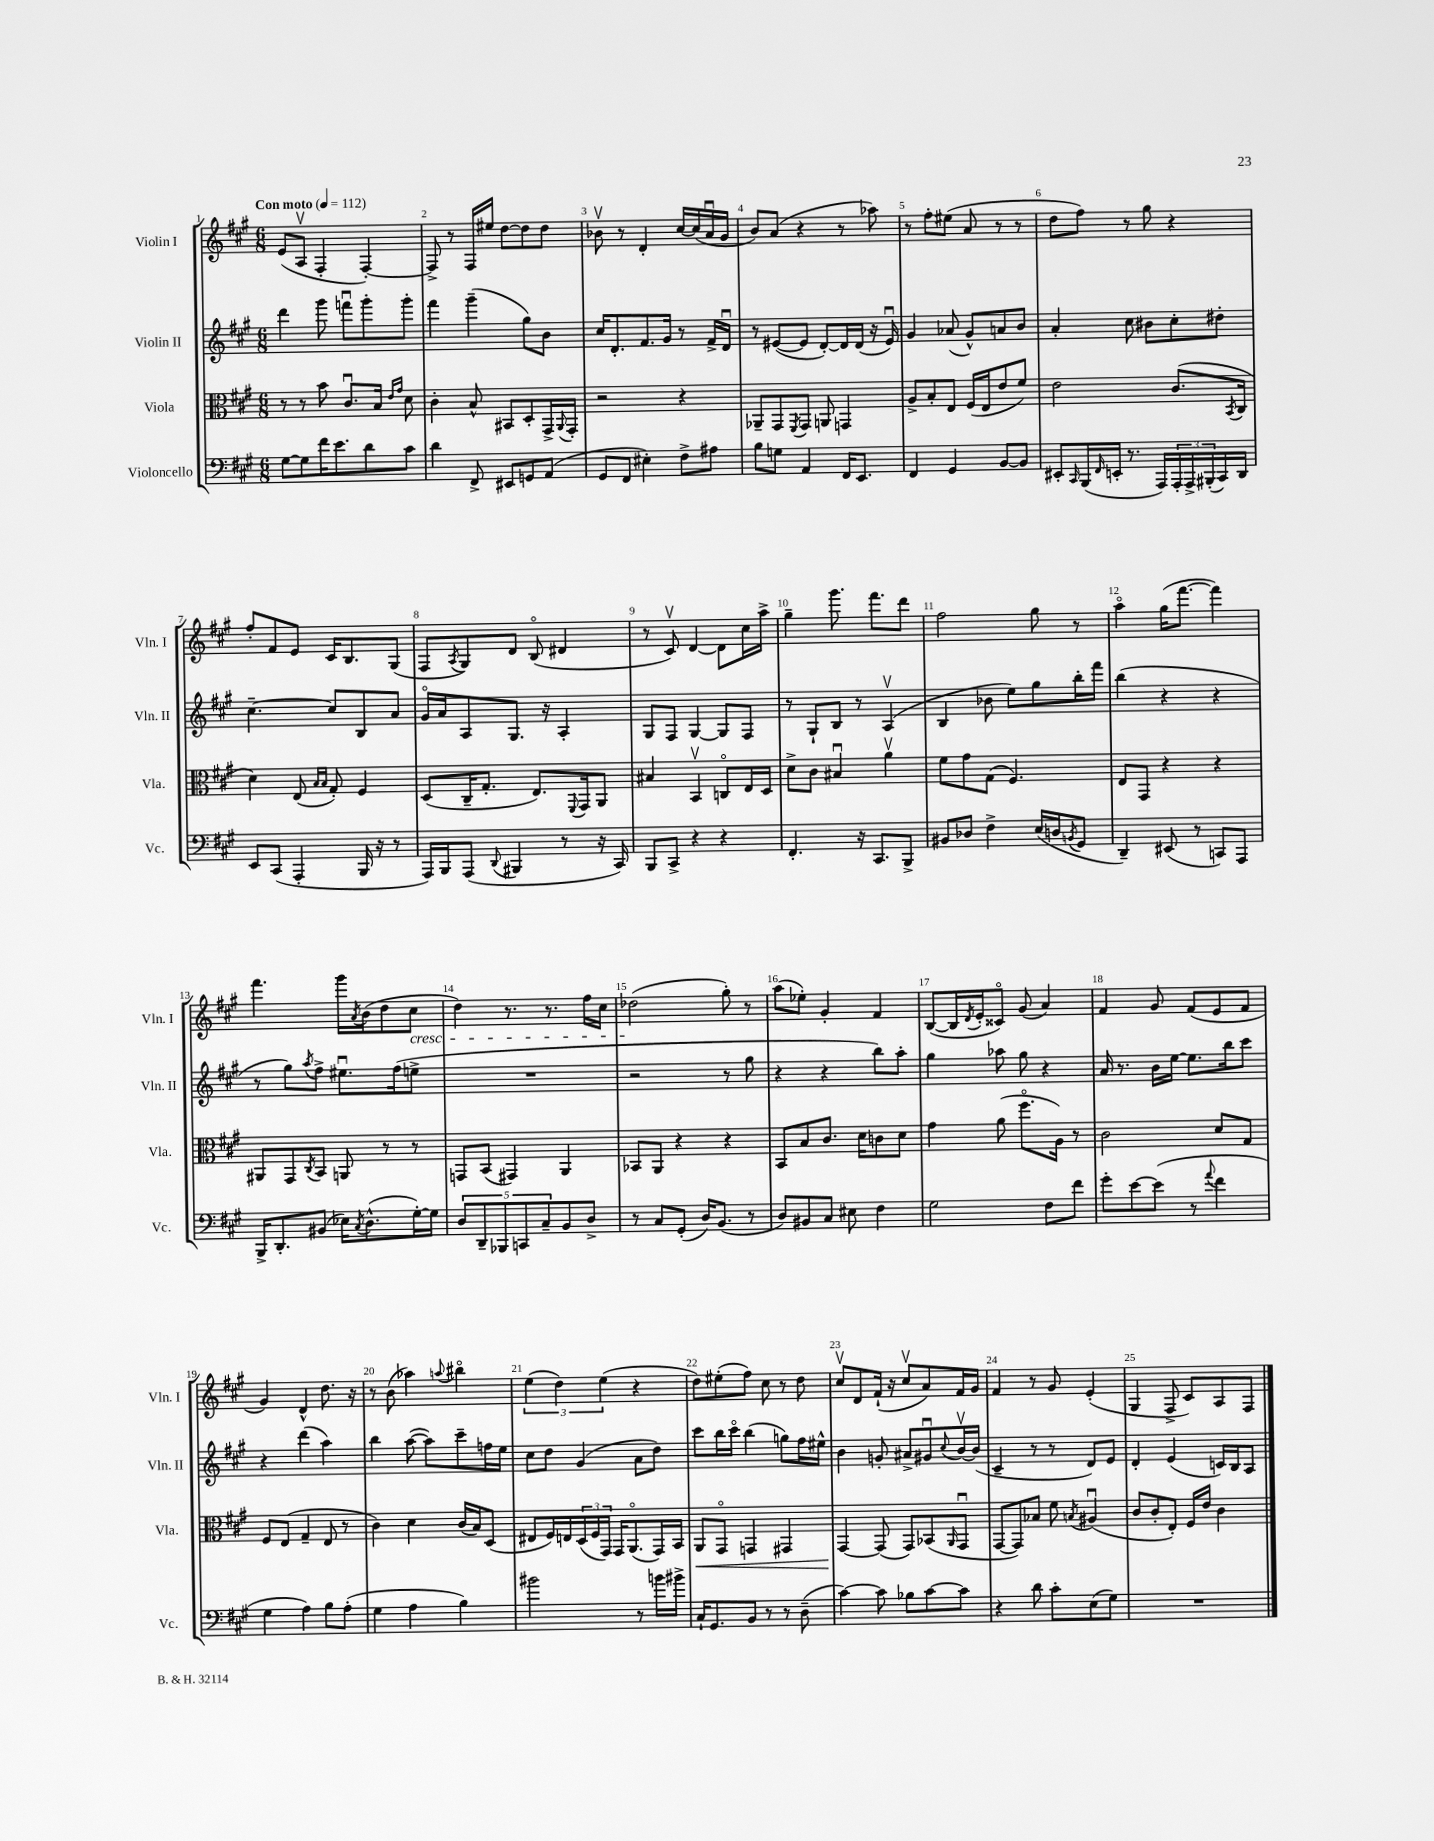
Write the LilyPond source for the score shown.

<<
\new StaffGroup <<
\new Staff = "s0" \with { instrumentName = "Violin I" shortInstrumentName = "Vln. I" } {
    \clef treble \key a \major \numericTimeSignature \time 6/8 \tempo "Con moto" 4 = 112
    e'8( a8\upbow fis4-. fis4~-.) |
    fis8-> r8 fis16 eis''16 d''8~ d''8 d''8 |
    bes'8\upbow r8 d'4-. cis''16~ cis''16( a'16\downbow gis'16 |
    b'8) a'8( r4 r8 aes''8) |
    r8 fis''8-. eis''8( a'8 r8 r8 |
    d''8 fis''8) r8 gis''8 r4 |
    fis''8-. fis'8 e'8 cis'16 b8. gis8( |
    fis8 \acciaccatura { a8 } gis8) d'8 b8\flageolet( dis'4 |
    r8 cis'8\upbow) d'4~ d'8 cis''16 a''16-> |
    gis''4-- gis'''8. fis'''8. d'''8 |
    fis''2 gis''8 r8 |
    a''4\flageolet gis''16( fis'''8.~ fis'''4) |
    fis'''4. gis'''16 \acciaccatura { a'8 } b'16( d''8 cis''8\cresc |
    d''4) r8. r8. fis''16 cis''16 |
    des''2\!( gis''8-.) r8 |
    a''8( ees''8-.) gis'4-. fis'4 |
    b8~( b16 \acciaccatura { d'8 } e'16-. cisis'8\flageolet) gis'8( a'4) |
    fis'4 gis'8 fis'8( e'8 fis'8 |
    gis'4) d'4-^ d''8. r16 |
    r8 b'8( aes''4) \appoggiatura { a''8 } bis''4\flageolet |
    \tuplet 3/2 { e''4( d''4) e''4( } r4 |
    d''8) eis''8-.( fis''8) cis''8 r8 d''8 |
    cis''8\upbow d'8 fis'16-!( r16 cis''8\upbow a'8) fis'16 gis'16 |
    fis'4 r8 gis'8 e'4-.( |
    gis4 fis8-> cis'8) a8 fis8 \bar "|." |
}
\new Staff = "s1" \with { instrumentName = "Violin II" shortInstrumentName = "Vln. II" } {
    \clef treble \key a \major \numericTimeSignature \time 6/8
    d'''4 gis'''8 f'''8\downbow gis'''8-. gis'''8-. |
    fis'''4 gis'''4--( gis''8) b'8 |
    cis''16 d'8.-. fis'8. gis'16 r8 fis'16-> d'16\downbow |
    r8 eis'8~( eis'8 d'8~-.) d'16 d'16( r16 eis'16\downbow) |
    gis'4 aes'8( gis'8-^) a'8 b'8 |
    a'4-. cis''8 bis'8 cis''8-. dis''8-. |
    cis''4.~-- cis''8 b8 a'8 |
    gis'16\flageolet a'16 a8 gis8. r16 a4-. |
    gis8 fis8 gis4~ gis8 fis8 |
    r8 gis8-! b8 r8 a4\upbow( |
    b4 bes'8 e''8) gis''8 b''16-. fis'''16 |
    b''4( r4 r4 |
    r8 gis''8) \acciaccatura { a''8 } fis''8-> eis''8.\downbow fis''16( e''8-> |
    R2. |
    r2 r8 gis''8 |
    r4 r4 b''8) a''8-. |
    gis''4 aes''8 gis''8 r4 |
    a'16 r8. b'16 e''16~ e''8. b''16 cis'''8 |
    r4 d'''4( a''4) |
    b''4 a''8~( a''8) cis'''8-- f''16 e''16 |
    cis''8 d''8 gis'4( a'8 d''8) |
    cis'''8 b''16 cis'''16\flageolet b''4( g''8) fis''16 eis''16-^ |
    b'4 g'8-. ais'8-> gis'8\downbow \appoggiatura { cis''8 } b'16~\upbow b'16( |
    cis'4-- r8 r8 d'8) e'8 |
    d'4-. e'4( c'16) b16 a8 \bar "|." |
}
\new Staff = "s2" \with { instrumentName = "Viola" shortInstrumentName = "Vla." } {
    \clef alto \key a \major \numericTimeSignature \time 6/8
    r8 r8 b'8 cis'8.\downbow b16 \grace { e'16 gis'16 } d'8 |
    cis'4-. b8-^ bis,8 d8-. gis,16-> \appoggiatura { a,8 } gis,16-. |
    r2 r4 |
    aes,8-- gis,8 \acciaccatura { fis,8 } gis,8 a,8 g,4 |
    a8-> b8-. e8 fis16( e16 e'8 fis'8) |
    e'2 cis'8.( \acciaccatura { b,8 } cis16 |
    d'4) e8( \grace { b16 b16 } gis8-.) fis4 |
    d8( cis16-- gis8.-. e8.) \appoggiatura { fis,8 } gis,16 a,8 |
    bis4 b,4\upbow c8\flageolet e16 d16 |
    d'8-> cis'8 bis4\downbow a'4\upbow |
    fis'8 gis'8 gis8( fis4.) |
    e8 gis,8 r4 r4 |
    ais,8 gis,8 \acciaccatura { cis8 } b,8 a,8 r8 r8 |
    g,8 b,8( gis,4) a,4 |
    bes,8 a,8 r4 r4 |
    b,8 b8 cis'8. d'16 c'8 d'8 |
    gis'4 a'8( fis''8.\flageolet a16) r8 |
    cis'2 d'8 gis8 |
    fis8 e8( gis4-- e8 r8 |
    cis'4) d'4 cis'16( b16) d8( |
    eis8 fis16) e16 \tuplet 3/2 { d16( fis16 gis,16) } gis,16 a,8.\flageolet( gis,16) b,16 |
    a,8\< gis,8\flageolet g,4 gis,4 |
    gis,4~\! gis,8( gis,8) bes,8( \grace { a,16 } gis,8\downbow |
    gis,8~ gis,8) bes8 fis'8 \acciaccatura { b8 } ais4\downbow( |
    cis'8 cis'8-. e8-.) fis16 e'16 cis'4 \bar "|." |
}
\new Staff = "s3" \with { instrumentName = "Violoncello" shortInstrumentName = "Vc." } {
    \clef bass \key a \major \numericTimeSignature \time 6/8
    gis8~ gis8 fis'16 e'8. d'8 cis'8 |
    d'4 fis,8-> eis,8 g,8 a,8( |
    gis,8 fis,8 eis4-.) fis8-> ais8 |
    b8 g8 a,4 fis,16 e,8. |
    fis,4 gis,4 b,8~ b,8 |
    eis,8-. \grace { cis,16 } b,,16( \grace { fis,16 } e,16-. r8. a,,16) \tuplet 3/2 { a,,16-. a,,16-> bis,,16-.( } cis,16) d,16 |
    e,8 cis,8( a,,4-. b,,16 r16 r8 |
    a,,16) b,,16 a,,8( \appoggiatura { d,8 } bis,,4 r8 r16 cis,16) |
    b,,8 cis,8-> r4 r4 |
    fis,4.-. r16 cis,8. b,,8-> |
    bis,8 des8 fis4-> e16( d16 \acciaccatura { b,8 } gis,8 |
    d,4--) eis,8( r8 c,8) a,,8 |
    b,,16-> d,8.-. bis,8( ees16) \acciaccatura { cis8 } d8.-^( gis16~-.) gis16 |
    \tuplet 5/4 { d8 d,8-- bes,,8 c,8 cis8-- } b,8 d8-> |
    r8 cis8 gis,8-.( d16) b,8.( r8 |
    d8) bis,8 cis8 eis8 fis4 |
    gis2 fis8 fis'8 |
    gis'8-. e'8~ e'8( r8 \appoggiatura { a'8 } fis'4 |
    gis4 a4) b8 a8-.( |
    gis4 a4 b4) |
    bis'2 r8 b'16 bis'16-> |
    cis16-! gis,8. b,8 r8 r8 d8--( |
    cis'4~) cis'8 bes8 cis'8~ cis'8 |
    r4 d'8 cis'8-. e8( gis8) |
    R2. \bar "|." |
}
>>
>>
\layout { \context { \Score \override BarNumber.break-visibility = ##(#f #t #t) barNumberVisibility = #all-bar-numbers-visible } }
